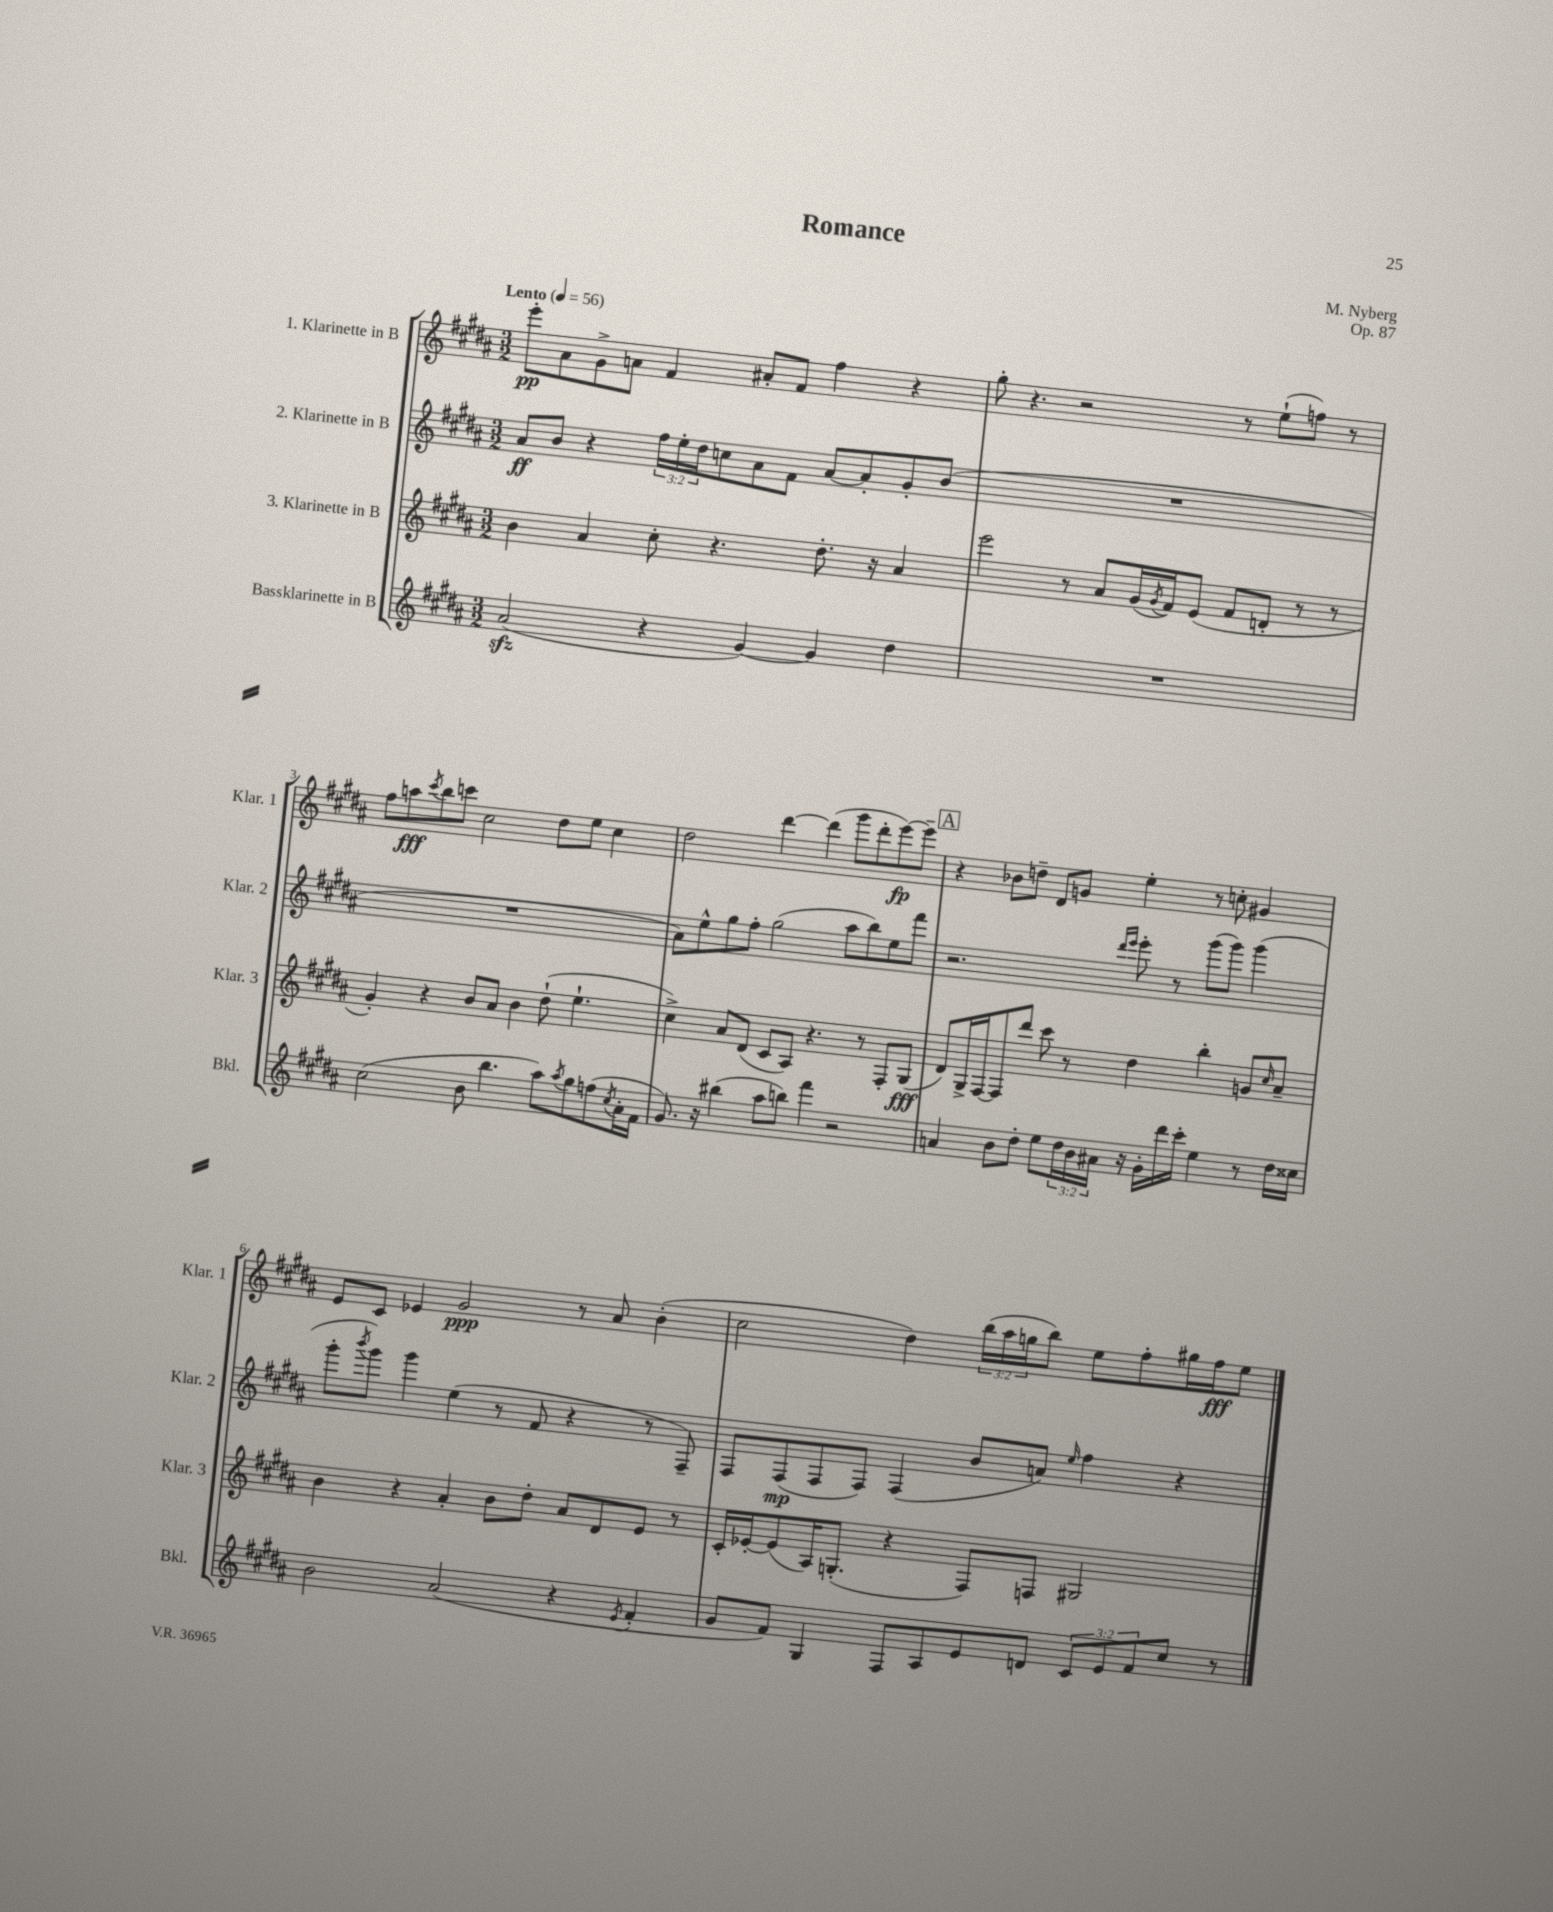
\header { title = "Romance" composer = "M. Nyberg" opus = "Op. 87" }
<<
\new StaffGroup <<
\new Staff = "s0" \with { instrumentName = "1. Klarinette in B" shortInstrumentName = "Klar. 1" } {
    \clef treble \key b \major \numericTimeSignature \time 3/2 \override Staff.TupletNumber.text = #tuplet-number::calc-fraction-text \tempo "Lento" 4 = 56
    e'''8-.\pp ais'8 gis'8-> a'8 fis'4 ais'8-. fis'8 fis''4 r4 |
    gis''8-. r4. r2 r8 e''8-!( f''8) r8 |
    fis''8 a''8\fff \acciaccatura { cis'''8 } b''8 c'''8 cis''2 dis''8 e''8 cis''4 |
    dis''2 dis'''4~ dis'''4( gis'''8 dis'''8-. e'''8~\fp) e'''8-- |
    \mark \markup { \box "A" } r4 bes'8 d''8-- dis'8 g'8 e''4-. r8 c''8-. gis'4 |
    e'8 cis'8 ees'4 gis'2\ppp r8 ais'8 b'4-.( |
    cis''2 dis''4) \tuplet 3/2 { b''16( ais''16 g''16 } b''8) e''8 fis''8-. gis''16 fis''16\fff e''8 \bar "|." |
}
\new Staff = "s1" \with { instrumentName = "2. Klarinette in B" shortInstrumentName = "Klar. 2" } {
    \clef treble \key b \major \numericTimeSignature \time 3/2 \override Staff.TupletNumber.text = #tuplet-number::calc-fraction-text
    ais'8\ff b'8 r4 \tuplet 3/2 { fis''16 e''16-. dis''16 } c''8 ais'8 fis'8 ais'8~ ais'8-. gis'8-. b'8( |
    R1. |
    R1. |
    ais'8) e''8-^ gis''8 fis''8-. gis''2( ais''8 b''8) e''8 fis'''8 |
    \mark \markup { \box "A" } r2. \grace { dis'''16 e'''16 } e'''8-. r8 gis'''8( gis'''8) gis'''4( |
    gis'''8-. \acciaccatura { b'''8 } gis'''8) gis'''4 e''4( r8 fis'8 r4 r8 fis8--) |
    fis8 fis8\mp( fis8 fis8) fis4( b'8 a'8) \grace { e''16 } fis''4 r4 \bar "|." |
}
\new Staff = "s2" \with { instrumentName = "3. Klarinette in B" shortInstrumentName = "Klar. 3" } {
    \clef treble \key b \major \numericTimeSignature \time 3/2
    b'4 ais'4 cis''8-. r4. dis''8.-. r16 ais'4 |
    e'''2 r8 ais'8 gis'16( \acciaccatura { gis'8 } fis'16) e'8( fis'8 d'8-. r8 r8 |
    gis'4-.) r4 b'8 ais'8 b'4 dis''8-!( e''4.-! |
    cis''4->) ais'8 dis'8( cis'8 ais8) r4. r8 fis8-. gis8\fff( |
    \mark \markup { \box "A" } dis'8) gis16-> fis16~ fis8 dis'''8 cis'''8 r8 dis''4 b''4-. g'8 \grace { cis''16 } ais'8-- |
    b'4 r4 ais'4-. b'8 dis''8-. ais'8 dis'8 e'8 r8 |
    cis'16-. ees'16~-. ees'8( ais16) g8.-.( r4 fis8) f8 gis2 \bar "|." |
}
\new Staff = "s3" \with { instrumentName = "Bassklarinette in B" shortInstrumentName = "Bkl." } {
    \clef treble \key b \major \numericTimeSignature \time 3/2 \override Staff.TupletNumber.text = #tuplet-number::calc-fraction-text
    ais'2\sfz( r4 gis'4~) gis'4 dis''4 |
    R1. |
    cis''2( b'8 b''4. ais''8) \acciaccatura { ais''8 } gis''8 f''8( \acciaccatura { cis''8 } ais'16-. fis'16 |
    gis'8.) r16 bis''4( ais''8 b''8) fis'''4 r2 |
    \mark \markup { \box "A" } a'4 b'8 dis''8-. e''8 \tuplet 3/2 { dis''16 b'16 ais'16 } r16 gis'16-. dis'''16 cis'''16-. e''4 r8 dis''16 cisis''16 |
    b'2 ais'2( r4 \acciaccatura { e'8 } fis'4-. |
    gis'8 fis'8) gis4 fis8 ais8 e'8 d'8 \tuplet 3/2 { cis'8 e'8 fis'8 } cis''8 r8 \bar "|." |
}
>>
>>
